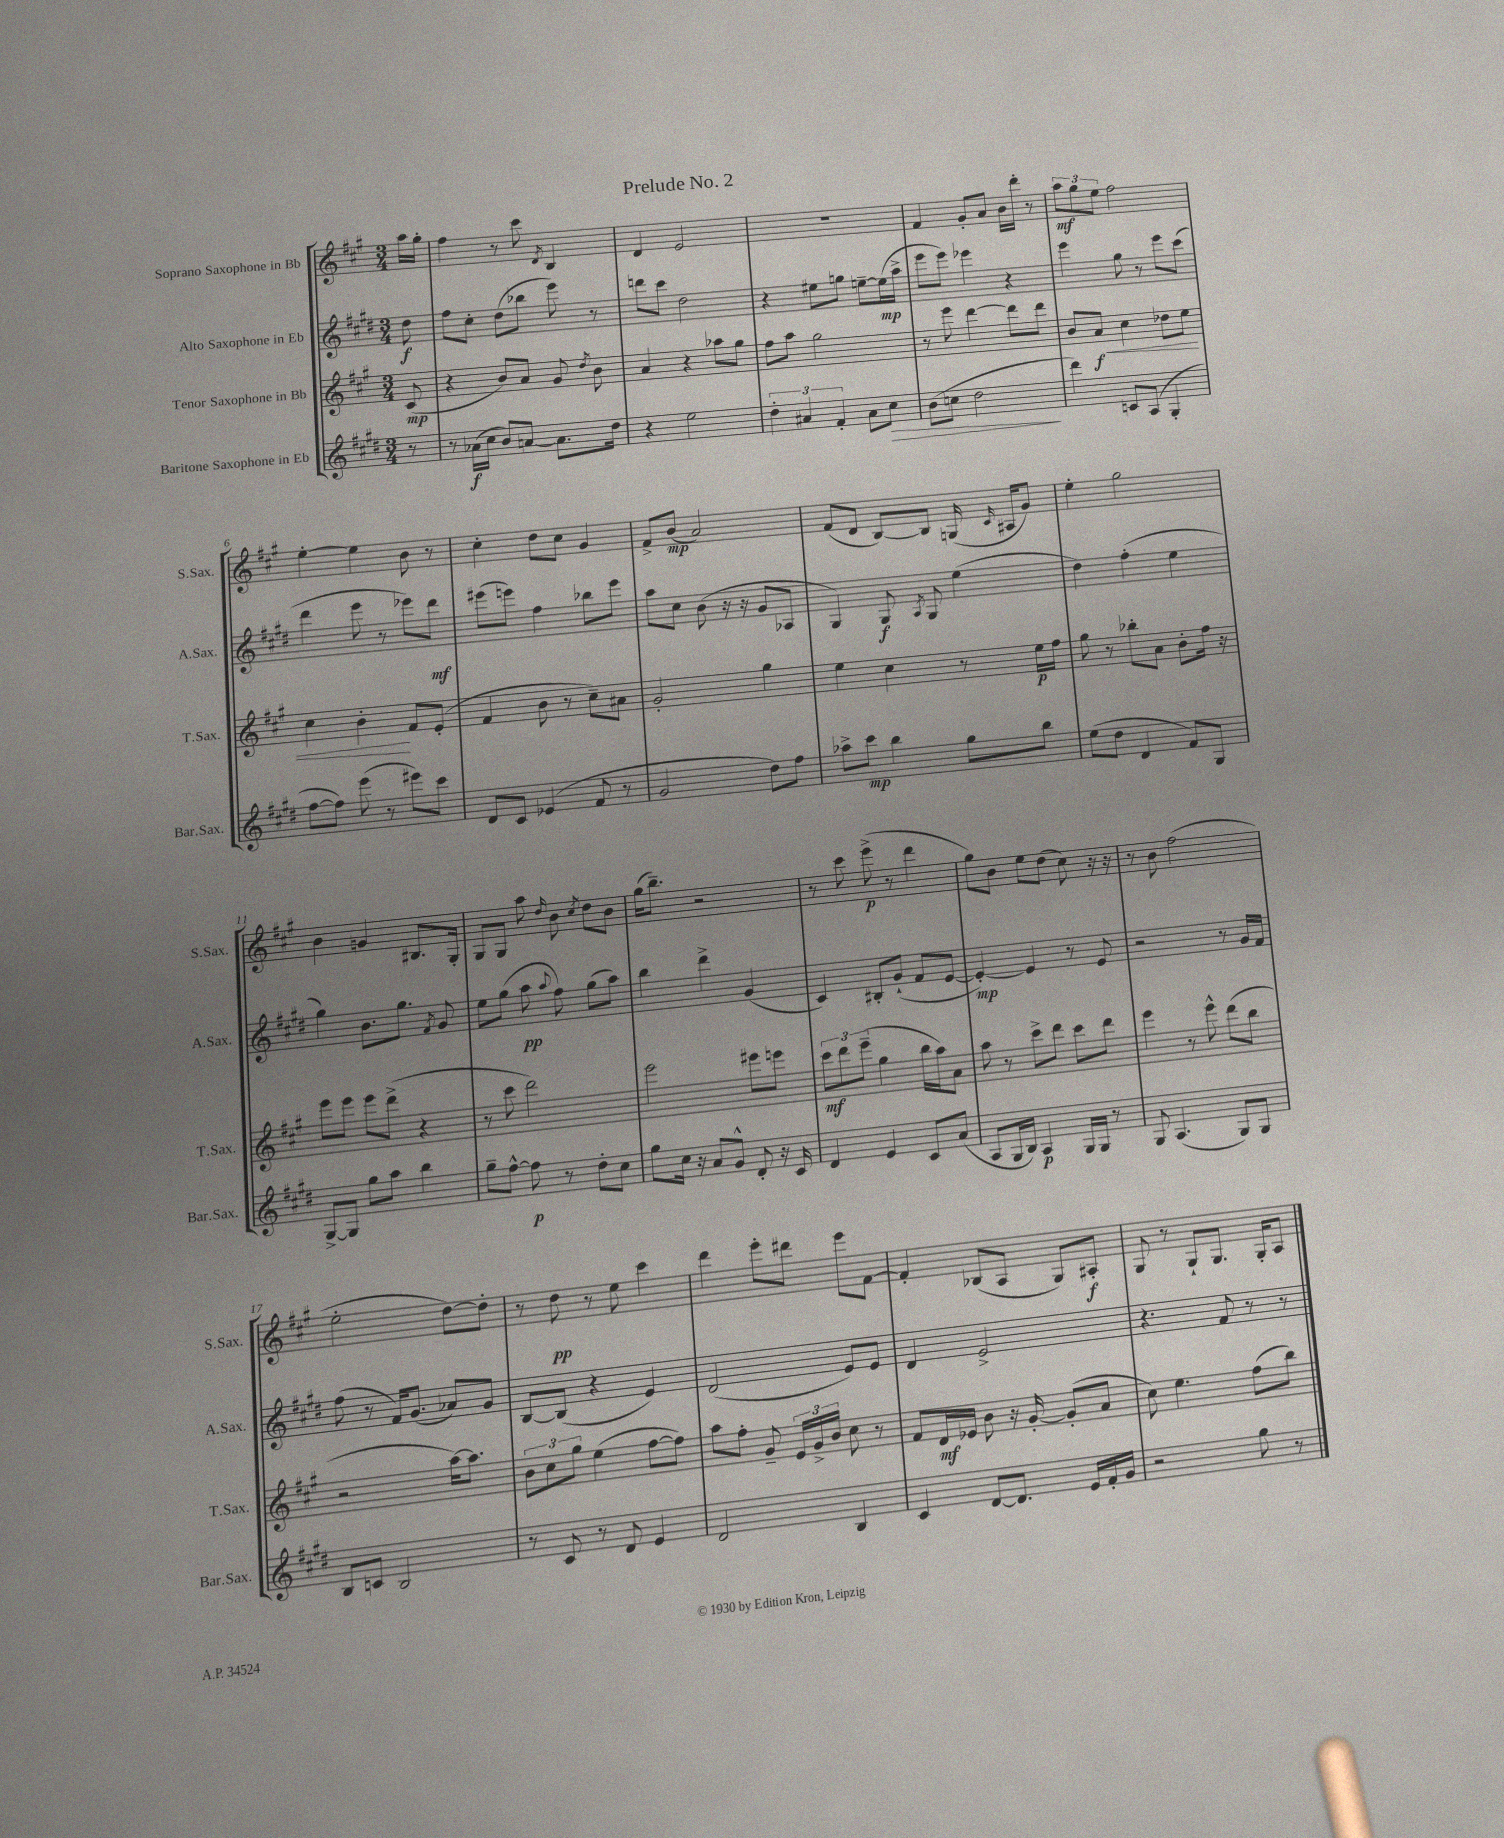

**kern	**dynam	**kern	**dynam	**kern	**dynam	**kern	**dynam
*part4	*part4	*part3	*part3	*part2	*part2	*part1	*part1
*staff4	*staff4	*staff3	*staff3	*staff2	*staff2	*staff1	*staff1
*I"Baritone Saxophone in Eb	*	*I"Tenor Saxophone in Bb	*	*I"Alto Saxophone in Eb	*	*I"Soprano Saxophone in Bb	*
*I'Bar.Sax.	*	*I'T.Sax.	*	*I'A.Sax.	*	*I'S.Sax.	*
*clefG2	*	*clefG2	*	*clefG2	*	*clefG2	*
*k[f#c#g#d#]	*	*k[f#c#g#]	*	*k[f#c#g#d#]	*	*k[f#c#g#]	*
*M3/4	*	*M3/4	*	*M3/4	*	*M3/4	*
=	=	=	=	=	=	=	=
8r	.	(8c#/	mp	8dd#\	f	16aa\LL	.
.	.	.	.	.	.	16gg#'\JJ	.
=1	=1	=1	=1	=1	=1	=1	=1
8r	.	4r	.	8ff#\L	.	4ff#\	.
(16a-X\LL	f	.	.	8cc#'\J	.	.	.
16cc#\JJ	.	.	.	.	.	.	.
8b/L)	.	8b/L)	.	(8dd#\L	.	8r	.
[8an/J	.	8a/J	.	8bb-X\J	.	8ccc#\	.
.	.	.	.	.	.	8qd/	.
8.a\L]	.	8g#/	.	8eee\)	.	4B/	.
.	.	8qdd/	.	.	.	.	.
.	.	8b\	.	8r	.	.	.
16dd#\Jk	.	.	.	.	.	.	.
=2	=2	=2	=2	=2	=2	=2	=2
4r	.	4a/	.	8dddn\L	.	4d/	.
.	.	.	.	8ccc#\J	.	.	.
2ee\	.	4r	.	2dd#\	.	2e/	.
.	.	8aa-X\L	.	.	.	.	.
.	.	8gg#\J	.	.	.	.	.
=3	=3	=3	=3	=3	=3	=3	=3
6dd#'\	.	8ff#\L	.	4r	.	2.r	.
.	.	8aa\J	.	.	.	.	.
6a#X/	.	.	.	.	.	.	.
.	.	2gg#\	.	8ee#X\L	.	.	.
6f#'/	.	.	.	.	.	.	.
.	.	.	.	8ggn\J	.	.	.
8a#\L	.	.	.	[8een~\L	.	.	.
!	!LO:HP:b	!	!	!	!	!	!
8cc#\J	>	.	.	(16ee\L]	mp	.	.
.	.	.	.	16aa^\JJ	.	.	.
=4	=4	=4	=4	=4	=4	=4	=4
(8b\L	.	8r	.	8eee\L	.	4f#/	.
8ccn\J	.	8eee\	.	8eee\J)	.	.	.
2dd#\	.	[4ddd\	.	4eee-X\	.	8g#'/L	.
.	.	.	.	.	.	8a/J	.
.	.	8ddd\L]	.	4r	.	16b\LL	.
.	.	.	.	.	.	16ddd'\JJ	.
.	.	8ddd\J	.	.	.	8r	.
.	]	.	.	.	.	.	.
=5	=5	=5	=5	=5	=5	=5	=5
4ddd#\)	.	8b/L	.	4eee\	.	12aa\L	mf
.	.	.	.	.	.	12gg#\	.
!	!	!	!LO:HP:b	!	!	!	!
.	.	8a/J	< f	.	.	.	.
.	.	.	.	.	.	12ee\J	.
8cn/L	.	4cc#\	.	8gg#\	.	2ff#\	.
(8A/J	.	.	.	8r	.	.	.
4G#'/	.	8dd-X\L	.	8eee\L	.	.	.
.	.	8ee\J	.	(8ccc#\J	.	.	.
!!LO:LB:g=z
=6	=6	=6	=6	=6	=6	=6	=6
[8ff#\L	.	4cc#\	.	4ddd#\	.	[4ee'\	.
8ff#\J])	.	.	.	.	.	.	.
(8eee\	.	4b'\	.	8eee\	.	4ee\]	.
8r	.	.	.	8r	.	.	.
8eee#X\L)	.	8f#/L	[	8eee-X\L)	.	8b\	.
8ccc#\J	.	(8e'/J	.	8ddd#\J	mf	8r	.
=7	=7	=7	=7	=7	=7	=7	=7
8d#/L	.	4f#/	.	(8eee#X\L	.	4cc#'\	.
8c#/J	.	.	.	8eeen\J)	.	.	.
(4e-X/	.	8b\	.	4ff#\	.	8dd\L	.
.	.	8r	.	.	.	8cc#\J	.
8f#/	.	8cc#~\L)	.	8bb-X\L	.	4g#/	.
8r	.	8a#X\J	.	8eee\J	.	.	.
=8	=8	=8	=8	=8	=8	=8	=8
2g#/	.	2g#'/	.	8aa\L	.	8f#^/L	.
.	.	.	.	8cc#\J	.	(8b/J	mp
.	.	.	.	(8b\	.	2a/)	.
.	.	.	.	16r	.	.	.
.	.	.	.	16r	.	.	.
8dd#\L)	.	4gg#\	.	8g#/L	.	.	.
8ff#\J	.	.	.	8A-X/J	.	.	.
=9	=9	=9	=9	=9	=9	=9	=9
8aa-X^\L	.	4ee\	.	4G#/)	.	(8f#/L	.
8ccc#\J	mp	.	.	.	.	8d/J	.
4bb\	.	4cc#\	.	8G#/	f	[8B/L)	.
.	.	.	.	8qA/	.	.	.
.	.	.	.	8G#/	.	8B/J]	.
8gg#\L	.	8r	.	(4ee\	.	(16Gn/	.
.	.	.	.	.	.	16qqc#/	.
.	.	.	.	.	.	16A#X/KL	.
8bb\J	.	16ee\LL	p	.	.	8g#/J)	.
.	.	16ff#\JJ	.	.	.	.	.
=10	=10	=10	=10	=10	=10	=10	=10
(8ee\L	.	8gg#\	.	4dd#\)	.	4ee'\	.
8dd#\J	.	8r	.	.	.	.	.
4d#/	.	8bb-X'\L	.	(4ff#'\	.	2gg#\	.
.	.	8a\J	.	.	.	.	.
8f#/L)	.	8b'\L	.	4ee\	.	.	.
8G#/J	.	16ff#\Jk	.	.	.	.	.
.	.	16r	.	.	.	.	.
!!LO:LB:g=z
=11	=11	=11	=11	=11	=11	=11	=11
[8G#^/L	.	8eee\L	.	4gg#\)	.	4b\	.
8G#/J]	.	8eee\J	.	.	.	.	.
8gg#\L	.	8eee\L	.	8.b\L	.	4gn/	.
8aa\J	.	(8ddd^\J	.	.	.	.	.
.	.	.	.	8.gg#\J	.	.	.
4bb\	.	4r	.	.	.	8.B#X/L	.
.	.	.	.	8qf#/	.	.	.
.	.	.	.	8g#/	.	.	.
.	.	.	.	.	.	16G#'/Jk	.
=12	=12	=12	=12	=12	=12	=12	=12
8gg#~\L	.	8r	.	8ee\L	.	8G#/L	.
[8ff#^^\J	.	8ccc#\	.	(8gg#\J	.	8G#/J	.
8ff#\]	p	2ddd\)	.	8aa\	pp	8aa\	.
.	.	.	.	8qqaa/	.	16qqdd/	.
8r	.	.	.	8ff#\)	.	8b\	.
.	.	.	.	.	.	8qcc#/	.
8dd#'\L	.	.	.	(8gg#\L	.	8dd\L	.
8cc#\J	.	.	.	8aa\J)	.	8b\J	.
=13	=13	=13	=13	=13	=13	=13	=13
8gg#\L	.	2eee\	.	4bb\	.	(16gg#\KL	.
.	.	.	.	.	.	8.bb~\J)	.
16cc#\Jk	.	.	.	.	.	.	.
16r	.	.	.	.	.	.	.
8a/L	.	.	.	4ddd#^\	.	2r	.
8g#^^/J	.	.	.	.	.	.	.
8d#'/	.	8eee#X\L	.	(4g#/	.	.	.
16r	.	8eeen\J	.	.	.	.	.
16c#/	.	.	.	.	.	.	.
=14	=14	=14	=14	=14	=14	=14	=14
4d#/	.	12ccc#\L	mf	4c#/)	.	8r	.
.	.	12ddd\	.	.	.	.	.
.	.	.	.	.	.	8ccc#\	.
.	.	(12eee~\J	.	.	.	.	.
4e/	.	4gg#\	.	8B#X'/L	.	(8eee^\	p
.	.	.	.	(8g#`/J	.	8r	.
8c#/L	.	16bb\LL	.	8f#/L	.	4ddd\	.
.	.	16aa\J)	.	.	.	.	.
(8a/J	.	8a\J	.	[8e/J	.	.	.
=15	=15	=15	=15	=15	=15	=15	=15
8A/L	.	8aa\	.	4e'/_)	mp	8gg#\L)	.
16G#/L	.	8r	.	.	.	8b\J	.
16B/JJ)	.	.	.	.	.	.	.
4A/	p	8ccc#^\L	.	4e/]	.	8ee\L	.
.	.	8ddd\J	.	.	.	(8dd\J	.
16G#/LL	.	8ccc#\L	.	8r	.	8cc#\)	.
16G#/JJ	.	.	.	.	.	.	.
8r	.	8ddd\J	.	8e/	.	16r	.
.	.	.	.	.	.	16r	.
=16	=16	=16	=16	=16	=16	=16	=16
8G#/	.	4eee\	.	2r	.	8r	.
(4.A/	.	.	.	.	.	8b\	.
.	.	8r	.	.	.	(2ff#\	.
.	.	8eee^^\	.	.	.	.	.
8G#/L)	.	(8ddd\L	.	8r	.	.	.
8G#/J	.	8bb\J	.	16g#/LL	.	.	.
.	.	.	.	16f#/JJ	.	.	.
!!LO:LB:g=z
=17	=17	=17	=17	=17	=17	=17	=17
8B/L	.	2r	.	(8ff#\	.	2ee'\	.
8cn/J	.	.	.	8r	.	.	.
2B/	.	.	.	16f#/KL)	.	.	.
.	.	.	.	(8.g#/J	.	.	.
.	.	[16aa\KL)	.	8a-X/L)	.	[8dd\L)	.
.	.	8.aa\J]	.	.	.	.	.
.	.	.	.	8g#/J	.	8dd'\J]	.
=18	=18	=18	=18	=18	=18	=18	=18
8r	.	12b\L	.	[8B/L	.	8r	.
.	.	12cc#\	.	.	.	.	.
8c#/	.	.	.	(8B/J]	.	8dd\	pp
.	.	12gg#\J	.	.	.	.	.
8r	.	(4ee\	.	4r	.	8r	.
8d#/	.	.	.	.	.	8ee\	.
4e/	.	[8ff#\L	.	4e/)	.	4ccc#\	.
.	.	8ff#\J])	.	.	.	.	.
=19	=19	=19	=19	=19	=19	=19	=19
2d#/	.	8aa\L	.	(2d#/	.	4ddd\	.
.	.	8ff#'\J	.	.	.	.	.
.	.	8g#~/	.	.	.	8eee'\L	.
.	.	24e/LL	.	.	.	8ddd#X\J	.
.	.	24g#^/	.	.	.	.	.
.	.	24b/JJ	.	.	.	.	.
4B/	.	8cc#\	.	8e/L)	.	8eee\L	.
.	.	8r	.	8e/J	.	[8f#\J	.
=20	=20	=20	=20	=20	=20	=20	=20
4c#/	.	8f#/L	.	4d#/	.	4f#'/]	.
.	.	16d/L	mf	.	.	.	.
.	.	16e-X/JJ	.	.	.	.	.
[8d#/L	.	8b\	.	2e^/	.	(8B-X/L	.
8.d#/J]	.	16r	.	.	.	8A/J	.
.	.	[16g#'/	.	.	.	.	.
.	.	(8g#'/L]	.	.	.	8G#/L)	.
16e/LL	.	.	.	.	.	.	.
16f#'/	.	8a/J	.	.	.	8A#X'/J	f
16g#/JJ	.	.	.	.	.	.	.
=21	=21	=21	=21	=21	=21	=21	=21
2r	.	8cc#\)	.	4.r	.	8G#/	.
.	.	4.ee\	.	.	.	8r	.
.	.	.	.	.	.	8G#`/L	.
.	.	.	.	8f#/	.	8.G#/J	.
8gg#\	.	(8ff#\L	.	8r	.	.	.
.	.	.	.	.	.	16G#'/KL	.
8r	.	8bb\J)	.	8r	.	8A/J	.
==	==	==	==	==	==	==	==
*-	*-	*-	*-	*-	*-	*-	*-
